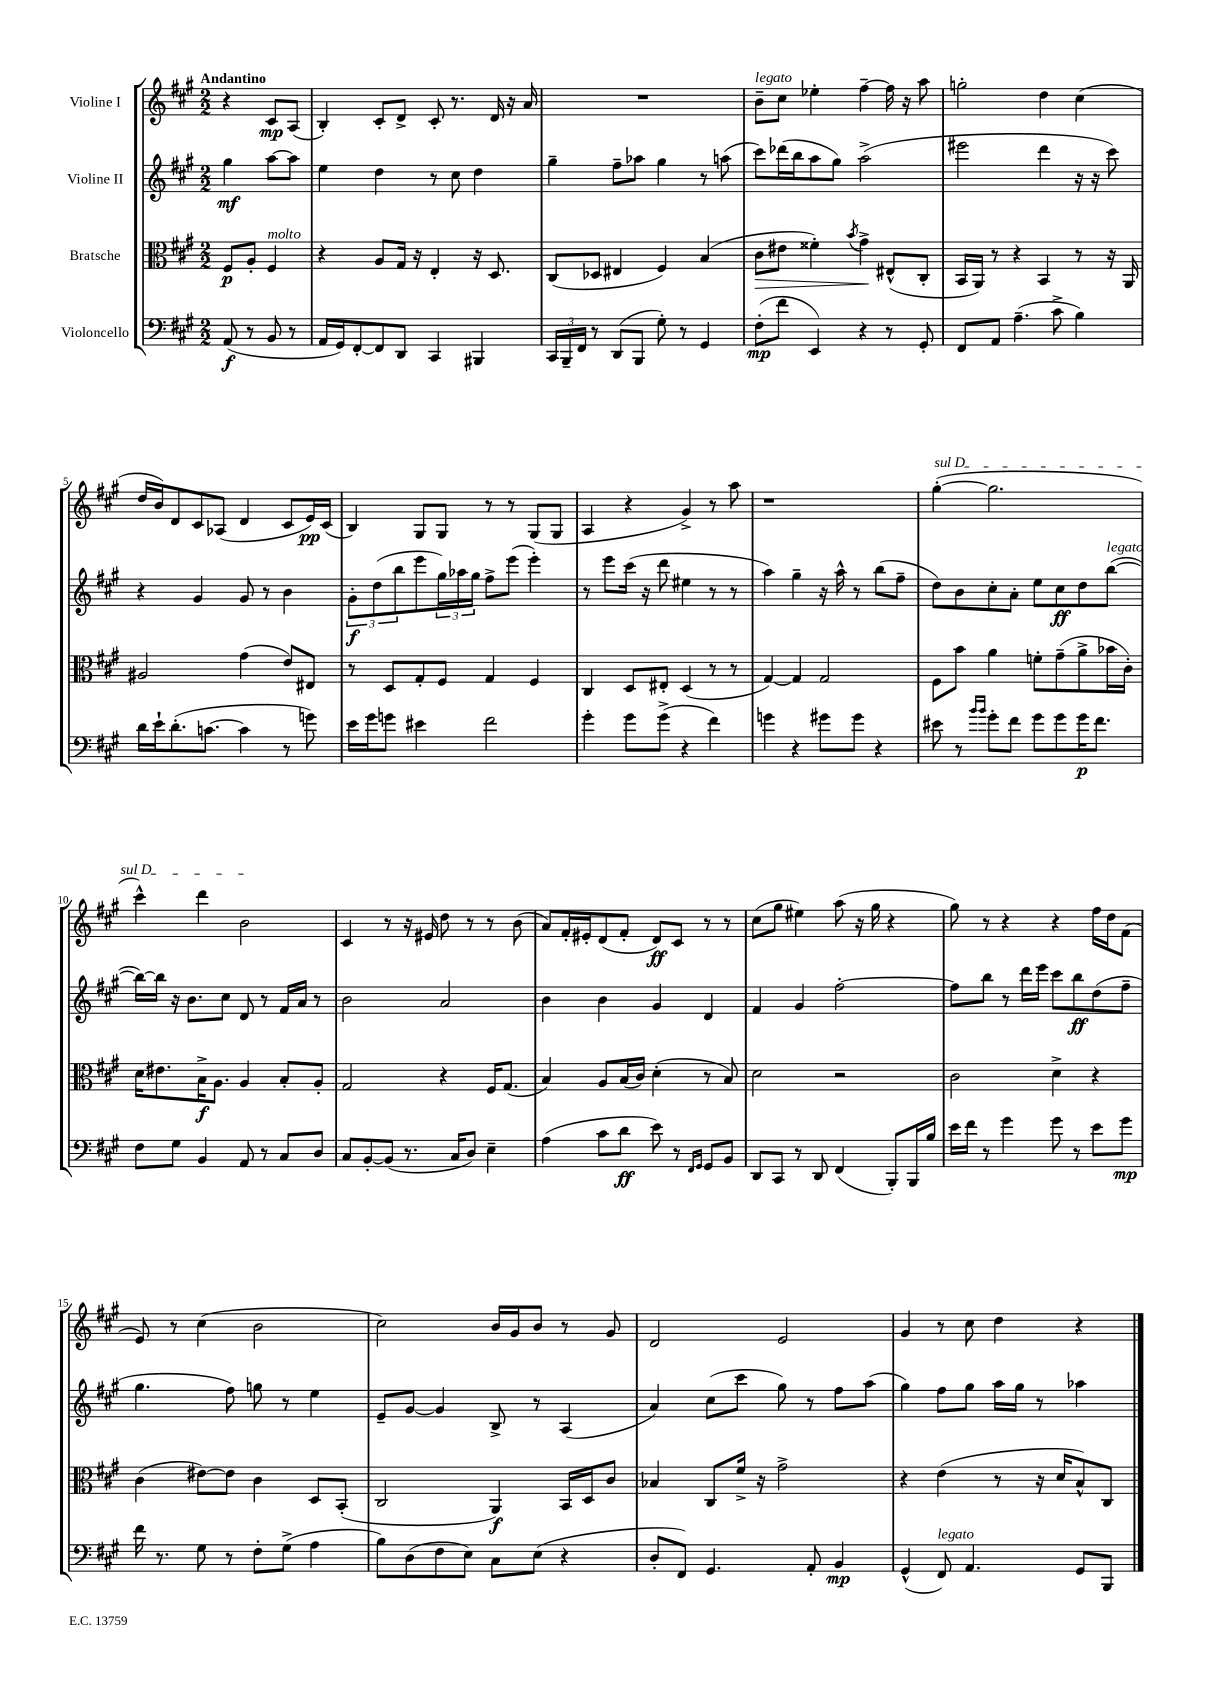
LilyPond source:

<<
\new StaffGroup <<
\new Staff = "s0" \with { instrumentName = "Violine I" } {
    \clef treble \key a \major \numericTimeSignature \time 2/2 \partial 2 \tempo "Andantino"
    r4 cis'8\mp a8( |
    b4-.) cis'8-. d'8-> cis'8-. r8. d'16 r16 a'16 |
    R1 |
    b'8--^\markup { \italic "legato" } cis''8 ees''4-. fis''4~-- fis''16 r16 a''8 |
    g''2-. d''4 cis''4( |
    d''16 b'16) d'8 cis'8 aes8( d'4 cis'8 e'16\pp) cis'16( |
    b4) gis8 gis8 r8 r8 gis8( gis8 |
    a4 r4 gis'4->) r8 a''8 |
    r1 |
    \once \override TextSpanner.bound-details.left.text = \markup { \italic "sul D" } gis''4~-.\startTextSpan( gis''2. |
    cis'''4-^) d'''4 b'2\stopTextSpan |
    cis'4 r8 r16 eis'16 d''8 r8 r8 b'8( |
    a'8) fis'16-. eis'16-. d'8( fis'8-. d'8\ff) cis'8 r8 r8 |
    cis''8( gis''8 eis''4) a''8( r16 gis''16 r4 |
    gis''8) r8 r4 r4 fis''16 d''16 fis'8( |
    e'8) r8 cis''4( b'2 |
    cis''2) b'16 gis'16 b'8 r8 gis'8 |
    d'2 e'2 |
    gis'4 r8 cis''8 d''4 r4 \bar "|." |
}
\new Staff = "s1" \with { instrumentName = "Violine II" } {
    \clef treble \key a \major \numericTimeSignature \time 2/2 \partial 2
    gis''4\mf a''8~ a''8 |
    e''4 d''4 r8 cis''8 d''4 |
    gis''4-- fis''8-- aes''8 gis''4 r8 a''8( |
    cis'''8) des'''16( b''16 a''8 gis''8) a''2->( |
    eis'''2 d'''4 r16 r16 cis'''8) |
    r4 gis'4 gis'8 r8 b'4 |
    \tuplet 3/2 { gis'8-.\f d''8( b''8 } e'''8 \tuplet 3/2 { gis''16) aes''16 gis''16 } fis''8-> e'''8( e'''4-.) |
    r8 e'''8 cis'''16( r16 d'''8 eis''4 r8 r8 |
    a''4) gis''4-- r16 a''16-^ r8 b''8( fis''8-- |
    d''8) b'8 cis''8-. a'8-. e''8 cis''8\ff d''8 b''8~^\markup { \italic "legato" }( |
    b''16~) b''16 r16 b'8. cis''8 d'8 r8 fis'16 a'16 r8 |
    b'2 a'2 |
    b'4 b'4 gis'4 d'4 |
    fis'4 gis'4 fis''2~-. |
    fis''8 b''8 r8 d'''16 e'''16 cis'''8 b''8\ff d''8( fis''8-- |
    gis''4. fis''8) g''8 r8 e''4 |
    e'8-- gis'8~ gis'4 b8-> r8 a4( |
    a'4) cis''8( cis'''8 gis''8) r8 fis''8 a''8( |
    gis''4) fis''8 gis''8 a''16 gis''16 r8 aes''4 \bar "|." |
}
\new Staff = "s2" \with { instrumentName = "Bratsche" } {
    \clef alto \key a \major \numericTimeSignature \time 2/2 \partial 2
    fis8\p a8-. fis4^\markup { \italic "molto" } |
    r4 a8 gis16 r16 e4-. r16 d8. |
    cis8( des8 eis4 fis4) b4( |
    cis'8\> eis'8 fisis'4-.) \acciaccatura { b'8 } gis'4->\! eis8-^( cis8-. |
    b,16 a,16) r8 r4 b,4 r8 r16 a,16 |
    ais2 gis'4( e'8) eis8 |
    r8 d8 gis8-. fis8 gis4 fis4 |
    cis4 d8 eis8-. d4( r8 r8 |
    gis4~) gis4 gis2 |
    fis8 b'8 a'4 f'8-. gis'8--( a'8-> bes'16 cis'16-.) |
    d'16 eis'8. b16->\f a8. a4 b8-. a8-. |
    gis2 r4 fis16 gis8.( |
    b4) a8 b16( cis'16) d'4-.( r8 b8) |
    d'2 r2 |
    cis'2 d'4-> r4 |
    cis'4( eis'8~) eis'8 cis'4 d8 b,8-.( |
    cis2 a,4\f) b,16 d16 cis'8 |
    bes4 cis8 fis'16-> r16 gis'2-> |
    r4 e'4( r8 r16 d'16 b8-^) cis8 \bar "|." |
}
\new Staff = "s3" \with { instrumentName = "Violoncello" } {
    \clef bass \key a \major \numericTimeSignature \time 2/2 \partial 2
    a,8\f( r8 b,8 r8 |
    a,16 gis,16) fis,8~-. fis,8 d,8 cis,4 bis,,4 |
    \tuplet 3/2 { cis,16 b,,16-- fis,16 } r8 d,8( b,,8 gis8-.) r8 gis,4 |
    fis8-.\mp( fis'8 e,4) r4 r8 gis,8-. |
    fis,8 a,8 a4.--( cis'8-> b4) |
    d'16 e'16-! d'8.-.( c'8.~ c'4 r8 g'8) |
    e'16 gis'16 g'8 eis'4 fis'2 |
    gis'4-. gis'8 gis'8->( r4 fis'4) |
    g'4 r4 gis'8 gis'8 r4 |
    eis'8 r8 \grace { b'16 b'16 } gis'8-. fis'8 gis'8 gis'8 gis'16\p fis'8. |
    fis8 gis8 b,4 a,8 r8 cis8 d8 |
    cis8 b,8~-. b,8( r8. cis16 d8) e4-- |
    a4( cis'8 d'8\ff e'8) r8 \grace { fis,16 gis,16 } gis,8 b,8 |
    d,8 cis,8 r8 d,8 fis,4( b,,8-.) b,,16 b16 |
    e'16 fis'16 r8 gis'4 gis'8 r8 e'8 gis'8\mp |
    fis'16 r8. gis8 r8 fis8-. gis8->( a4 |
    b8) d8( fis8 e8) cis8 e8( r4 |
    d8-. fis,8) gis,4. a,8-. b,4\mp |
    gis,4-^( fis,8^\markup { \italic "legato" }) a,4. gis,8 b,,8 \bar "|." |
}
>>
>>
